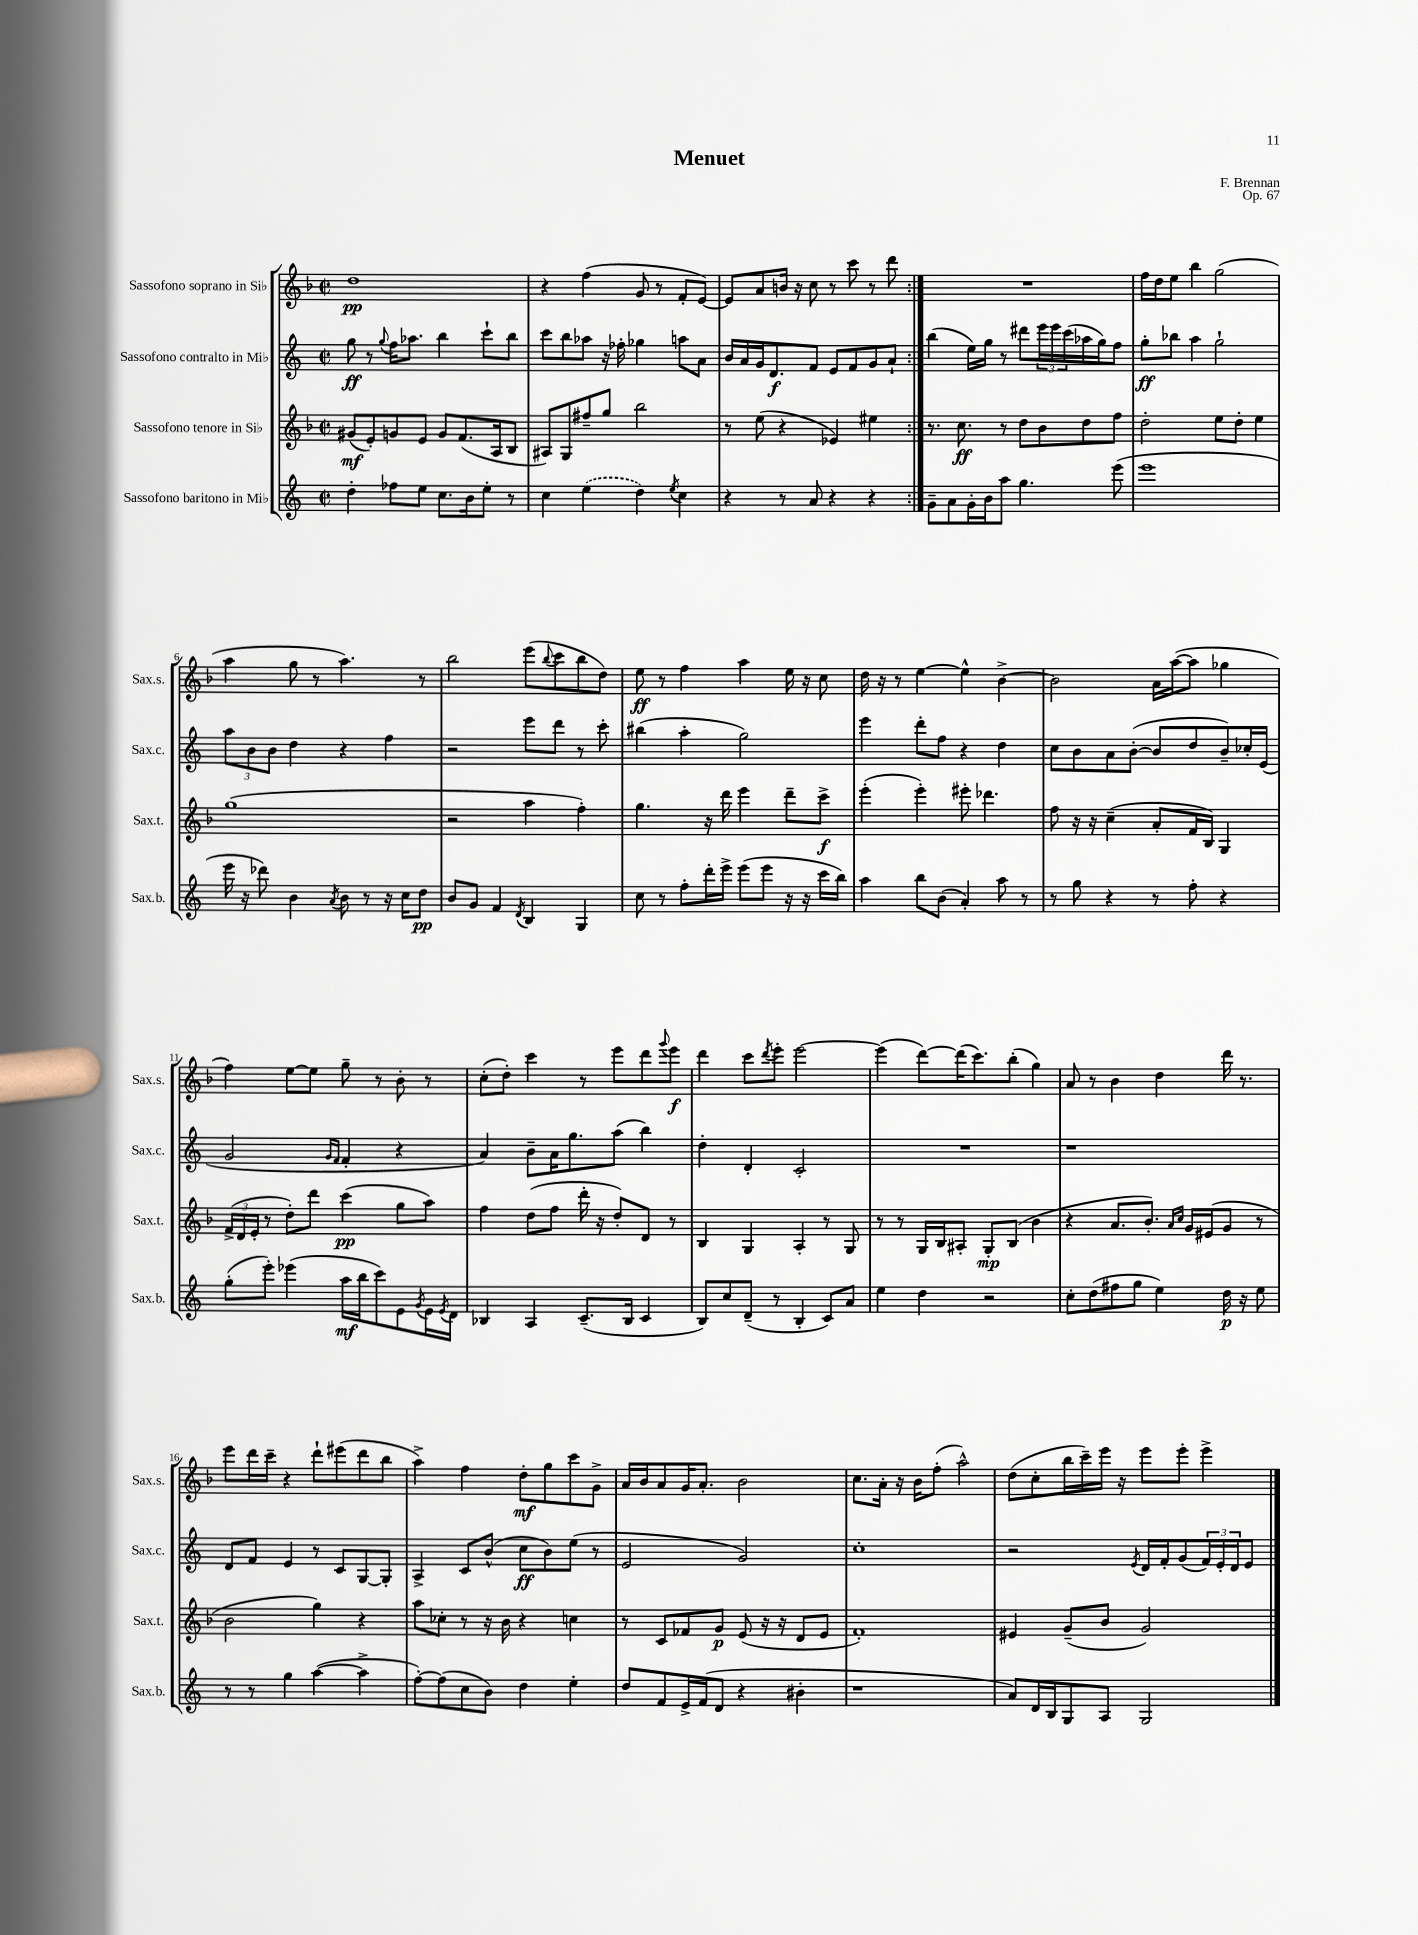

**kern	**kern	**kern	**kern
*staff4	*staff3	*staff2	*staff1
*clefG2	*clefG2	*clefG2	*clefG2
*k[]	*k[b-]	*k[]	*k[b-]
*M2/2	*M2/2	*M2/2	*M2/2
*met(c|)	*met(c|)	*met(c|)	*met(c|)
4dd'	(8g#	8gg	1dd
.	8e')	8r	.
.	.	8qqgg	.
8ff-	8g	16ff	.
.	.	8.aa-	.
8ee	8e	.	.
8.cc	8g	4bb	.
.	(8.f	.	.
16b	.	.	.
8ee'	.	8ccc`	.
.	16A	.	.
8r	8B-	8bb	.
=	=	=	=
4cc	8A#)	8ccc	4r
.	8G	8bb	.
(4ee	8ff#~	8aa-	(4ff
.	8gg	16r	.
.	.	16ff-'	.
4dd)	2bb-	4gg-	8g
.	.	.	8r
8qee	.	.	.
4cc	.	8aa	8f'
.	.	8a	[8e)
=	=	=	=
4r	8r	16b	8e]
.	.	16a	.
.	(8ee	16g	8a
.	.	8.d	.
8r	4r	.	16b
.	.	.	16r
8a	.	8f	8cc
4r	4e-)	8e	8r
.	.	8f	8ccc
4r	4ee#	8g	8r
.	.	8a`	8ddd
=:|!	=:|!	=:|!	=:|!
8g~	8.r	(4bb	1r
8a	.	.	.
.	8.cc	.	.
16g'	.	16ee)	.
16b	.	16gg	.
8aa	8r	8r	.
4.gg	8dd	8ddd#	.
.	8b-	24eee	.
.	.	24eee	.
.	.	(24ccc	.
.	8dd	16aa-	.
.	.	16gg)	.
(8eee	8ff	8ff	.
=	=	=	=
1eee	2dd'	8gg'	16ff
.	.	.	16dd
.	.	8bb-	8ee
.	.	4aa	4bb-
.	8ee	2gg`	(2gg
.	8dd'	.	.
.	4ee	.	.
=	=	=	=
16eee	(1gg	12aa	4aa
16r	.	.	.
.	.	12b	.
8ddd-)	.	.	.
.	.	12b	.
4b	.	4dd	8gg
.	.	.	8r
8qa	.	.	.
8b	.	4r	4.aa)
8r	.	.	.
16r	.	4ff	.
16cc	.	.	.
8dd	.	.	8r
=	=	=	=
8b	2r	2r	2bb-
8g	.	.	.
4f	.	.	.
8qd	.	.	.
4B	4aa	8eee	(8eee
.	.	.	8qqbb-
.	.	8ddd	8ccc
4G	4ff')	8r	8bb-
.	.	8ccc'	8dd)
=	=	=	=
8cc	4.gg	(4bb#	8ee
8r	.	.	8r
8ff'	.	4aa'	4ff
16ddd'	16r	.	.
16eee^	16ddd	.	.
(8eee	4eee	2gg)	4aa
8eee	.	.	.
16r	8ddd~	.	16ee
16r	.	.	16r
16ccc	8ccc^	.	8cc
16bb)	.	.	.
=	=	=	=
4aa	(4eee'	4eee	16dd
.	.	.	16r
.	.	.	8r
8bb	4eee')	8ddd'	[4ee
(8b	.	8ff	.
4a')	8eee#'	4r	4ee^^]
.	4.ddd-	.	.
8aa	.	4dd	[4b-^
8r	.	.	.
=	=	=	=
8r	8ff	8cc	2b-]
8gg	16r	8b	.
.	16r	.	.
4r	(4cc~	8a	.
.	.	([8b'	.
8r	8a'	8b]	16a
.	.	.	([16aa
8ff'	16f	8dd	8aa]
.	16B-)	.	.
4r	4G	8b~)	4gg-
.	.	16cc-'	.
.	.	(16e	.
=	=	=	=
(8gg'	(24f^	2g	4ff)
.	24d	.	.
.	24e'	.	.
8eee')	8r	.	.
(4eee-	8dd')	.	[8ee
.	8ddd	.	8ee]
.	.	16qqg	.
.	.	16qqf	.
16aa	(4ccc	4f'	8gg~
16bb	.	.	.
8ccc)	.	.	8r
8e	8gg	4r	8b-'
8qg	.	.	.
16e	8aa)	.	8r
8qe	.	.	.
16d	.	.	.
=	=	=	=
4B-	4ff	4a)	(8cc'
.	.	.	8dd')
4A	(8dd	8b~	4ccc
.	8ff	16a	.
.	.	8.gg	.
(8.c~	16ddd'	.	8r
.	16r	.	.
.	8dd')	(8aa	8eee
16B-	.	.	.
4c	8d	4bb)	8ddd
.	.	.	8qqggg
.	8r	.	8eee
=	=	=	=
8B)	4B-	4dd'	4ddd
8cc	.	.	.
(8d~	4G	4d'	8ccc
.	.	.	8qddd
8r	.	.	8eee'
4B'	4A'	2c'	[2eee
8c)	8r	.	.
8a	8G	.	.
=	=	=	=
4ee	8r	1r	(4eee]
.	8r	.	.
4dd	16G	.	[8ddd)
.	16B-	.	.
.	8A#'	.	(16ddd]
.	.	.	8.ccc)
2r	8G'	.	.
.	(8B-	.	(8bb-'
.	4b-	.	4gg)
=	=	=	=
8cc'	4r	1r	8a
(8dd	.	.	8r
8ff#	8.a	.	4b-
8gg	.	.	.
.	8.b-')	.	.
4ee)	.	.	4dd
.	16qqa	.	.
.	16qqcc	.	.
.	16g	.	.
.	(16e#	.	.
16dd	8g	.	16ddd
16r	.	.	8.r
8ee	8r	.	.
=	=	=	=
8r	2b-	8d	8eee
8r	.	8f	16ddd
.	.	.	16ccc~
4gg	.	4e	4r
([4aa	4gg)	8r	8ddd`
.	.	8c	(8eee#
4aa^]	4r	[8G	8ddd
.	.	8G']	8bb-
=	=	=	=
[8ff')	8aa	4A^	4aa^)
(8ff]	8cc-'	.	.
8cc	8r	8c	4ff
8b)	16r	(8b^^	.
.	16b-	.	.
4dd	4r	8cc	8dd'
.	.	8b)	8gg
4ee'	4cc	(8ee	8ccc
.	.	8r	8g^
=	=	=	=
8dd	8r	2e	16a
.	.	.	16b-
8f	8c	.	8a
16e^	8f-	.	16g
(16f	.	.	8.a'
8d	8g	.	.
4r	(8e	2g)	2b-
.	16r	.	.
.	16r	.	.
4b#'	8d	.	.
.	8e	.	.
=	=	=	=
1r	1f')	1cc'	8.cc
.	.	.	16a'
.	.	.	16r
.	.	.	16b-
.	.	.	(8ff'
.	.	.	2aa^^)
=	=	=	=
8a)	4e#	2r	(8dd
16d	.	.	8cc'
16B	.	.	.
8G	(8g~	.	16bb-
.	.	.	16ccc~)
8A	8b-	.	16eee
.	.	.	16r
.	.	8qe	.
2G	2g)	16d	8eee
.	.	16f'	.
.	.	(8g	8eee'
.	.	24f)	4eee^
.	.	24e'	.
.	.	24d	.
.	.	8e	.
==	==	==	==
*-	*-	*-	*-
